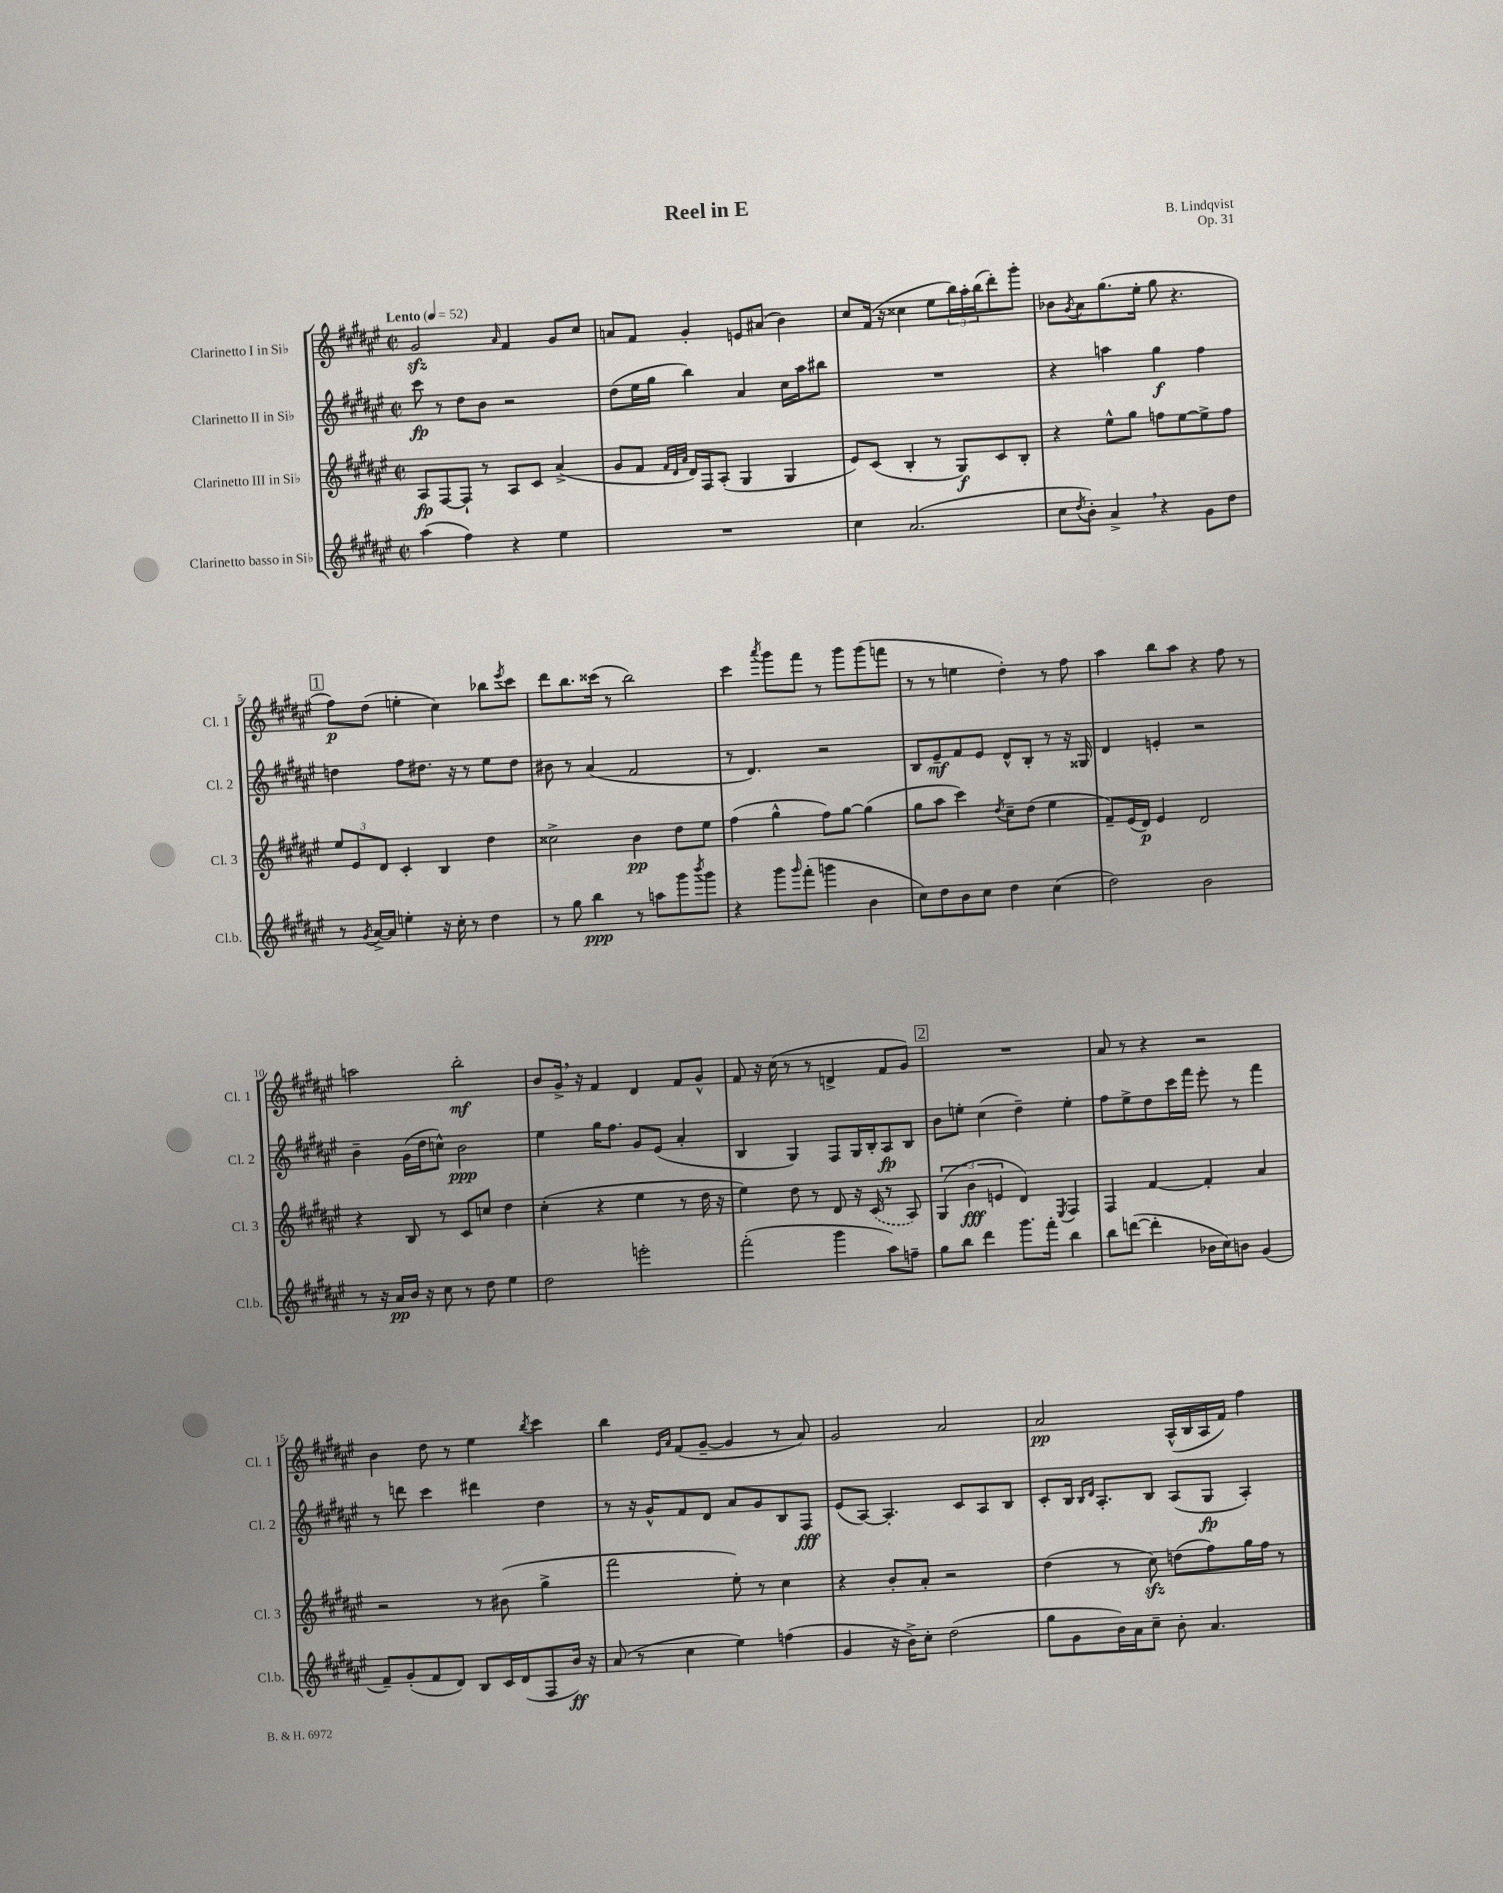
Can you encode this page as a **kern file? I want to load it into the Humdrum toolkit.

**kern	**dynam	**kern	**dynam	**kern	**dynam	**kern	**dynam
*part4	*part4	*part3	*part3	*part2	*part2	*part1	*part1
*staff4	*staff4	*staff3	*staff3	*staff2	*staff2	*staff1	*staff1
*I"Clarinetto basso in Si♭	*	*I"Clarinetto III in Si♭	*	*I"Clarinetto II in Si♭	*	*I"Clarinetto I in Si♭	*
*I'Cl.b.	*	*I'Cl. 3	*	*I'Cl. 2	*	*I'Cl. 1	*
*clefG2	*	*clefG2	*	*clefG2	*	*clefG2	*
*k[f#c#g#d#a#e#]	*	*k[f#c#g#d#a#e#]	*	*k[f#c#g#d#a#e#]	*	*k[f#c#g#d#a#e#]	*
*M2/2	*	*M2/2	*	*M2/2	*	*M2/2	*
*met(c|)	*	*met(c|)	*	*met(c|)	*	*met(c|)	*
*MM52	*	*MM52	*	*MM52	*	*MM52	*
=1	=1	=1	=1	=1	=1	=1	=1
!	!	!	!	!	!	!LO:TX:a:B:t=Lento	!
(4aa#\	.	8A#/L	fp	8ccc#\	fp	2g#zz/	.
.	.	[8F#/	.	8r	.	.	.
4ff#\)	.	8F#`/J]	.	8dd#\L	.	.	.
.	.	8r	.	8b\J	.	.	.
.	.	.	.	.	.	16qqa#/	.
4r	.	8A#/L	.	2r	.	4f#/	.
.	.	8c#/J	.	.	.	.	.
4ee#\	.	(4a#^/	.	.	.	8g#/L	.
.	.	.	.	.	.	8cc#/J	.
=2	=2	=2	=2	=2	=2	=2	=2
1r	.	8g#/L	.	(8dd#\L	.	8an/L	.
.	.	8f#/J	.	16ee#\L	.	8f#/J	.
.	.	.	.	16gg#\JJ	.	.	.
.	.	32qqf#/LLL	.	.	.	.	.
.	.	32qqd#/	.	.	.	.	.
.	.	32qqa#/JJJ	.	.	.	.	.
.	.	16d#/LL)	.	4bb\)	.	4g#'/	.
.	.	16F#/J	.	.	.	.	.
.	.	(8A#'/J	.	.	.	.	.
.	.	4G#/	.	4a#/	.	8en/L	.
.	.	.	.	.	.	(8a#X/J	.
.	.	4G#/	.	16cc#\LL	.	4b\)	.
.	.	.	.	16aa#\J	.	.	.
.	.	.	.	8bb#X\J	.	.	.
=3	=3	=3	=3	=3	=3	=3	=3
4cc#\	.	8e#/L)	.	1r	.	8cc#/L	.
.	.	(8c#/J	.	.	.	(16f#/Jk	.
.	.	.	.	.	.	16r	.
(2.a#/	.	4B'/	.	.	.	4cc##X\	.
.	.	8r	.	.	.	8ee#\L	.
.	.	8G#/L)	f	.	.	24bb\L)	.
.	.	.	.	.	.	24aa#'\	.
.	.	.	.	.	.	(24bb\J	.
.	.	8c#/	.	.	.	8ddd#'\)	.
.	.	8B'/J	.	.	.	8ggg#'\J	.
=4	=4	=4	=4	=4	=4	=4	=4
8cc#\L	.	4r	.	4r	.	8b-X\L	.
8qdd#/	.	.	.	.	.	8qg#/	.
8b'\J)	.	.	.	.	.	8a#\	.
4a#^,/	.	8ee#^^\L	.	4aan\	.	(8.gg#\	.
.	.	8gg#\J	.	.	.	.	.
.	.	.	.	.	.	16ee#'\Jk	.
4r	.	8ffn\L	.	4gg#\	f	8gg#\	.
.	.	[8ee#\	.	.	.	4.r	.
8g#\L	.	8ee#^\]	.	4ff#\	.	.	.
8dd#\J	.	8ff\J	.	.	.	.	.
!!LO:LB:g=z
!!LO:REH:place=s1:t=1
=5	=5	=5	=5	=5	=5	=5	=5
8r	.	12ee#/L	.	4ddn\	.	8ff#\L)	p
.	.	12e#/	.	.	.	.	.
8qg#/	.	.	.	.	.	.	.
[16a#^/LL	.	.	.	.	.	(8dd#\J	.
.	.	12d#/J	.	.	.	.	.
16a#/JJ]	.	.	.	.	.	.	.
4een'\	.	4c#'/	.	8ff#\L	.	4een'\	.
.	.	.	.	8.dd#X\J	.	.	.
16r	.	4B/	.	.	.	4cc#\)	.
16cc#'\	.	.	.	16r	.	.	.
8r	.	.	.	8r	.	.	.
4dd#\	.	4dd#\	.	8ee#\L	.	8bb-X\L	.
.	.	.	.	.	.	8qeee#/	.
.	.	.	.	8dd#\J	.	8ccc#\J	.
=6	=6	=6	=6	=6	=6	=6	=6
8r	.	2cc##X^\	.	8b#X\	.	8ddd#\L	.
8gg#\	.	.	.	8r	.	8.bb\	.
4bb\	ppp	.	.	(4a#/	.	.	.
.	.	.	.	.	.	(16ccc##X\Jk	.
.	.	.	.	.	.	8r	.
8r	.	4b\	pp	2f#/	.	2bb\)	.
8aan\L	.	.	.	.	.	.	.
8ggg#\	.	8dd#\L	.	.	.	.	.
8qbbb/	.	.	.	.	.	.	.
8ggg#\J	.	8ee#\J	.	.	.	.	.
=7	=7	=7	=7	=7	=7	=7	=7
4r	.	(4ff#\	.	8r	.	4ccc#\	.
.	.	.	.	4.d#/)	.	.	.
.	.	.	.	.	.	8qaaa#/	.
8ggg#\L	.	4gg#^^\	.	.	.	8ggg#\L	.
16qqggg#/	.	.	.	.	.	.	.
(8fff#'\J	.	.	.	.	.	8fff#\J	.
4gggn\	.	8ff#\L)	.	2r	.	8r	.
.	.	[8gg#\J	.	.	.	8ggg#\L	.
4b\	.	(4gg#\]	.	.	.	(8ggg#\	.
.	.	.	.	.	.	8fffn\J	.
=8	=8	=8	=8	=8	=8	=8	=8
8cc#\L)	.	8gg#\L	.	8B/L	.	8r	.
8dd#\	.	8aa#\J	.	8e#~/	mf	8r	.
8b\	.	4ccc#\)	.	8f#/	.	4een\	.
8cc#\J	.	.	.	8e#/J	.	.	.
.	.	8qdd#/	.	.	.	.	.
4dd#\	.	8cc#~\L	.	8d#^^/L	.	4dd#'\)	.
.	.	(8dd#\J	.	8B'/J	.	.	.
(4cc#\	.	4ee#\	.	8r	.	8r	.
.	.	.	.	16r	.	8ff#\	.
.	.	.	.	16G##X/	.	.	.
=9	=9	=9	=9	=9	=9	=9	=9
2dd#\)	.	8f#~/L)	.	4d#/	.	4aa#\	.
.	.	(16e#/L	.	.	.	.	.
.	.	16d#/JJ)	p	.	.	.	.
.	.	4e#/	.	4en'/	.	8bb\L	.
.	.	.	.	.	.	8aa#\J	.
2b\	.	2d#/	.	2r	.	4r	.
.	.	.	.	.	.	8ff#\	.
.	.	.	.	.	.	8r	.
!!LO:LB:g=z
=10	=10	=10	=10	=10	=10	=10	=10
8r	.	4r	.	4b~\	.	2aan\	.
16r	.	.	.	.	.	.	.
16a#/LL	pp	.	.	.	.	.	.
16b/JJ	.	8B/	.	(16g#\LL	.	.	.
16r	.	.	.	16dd#\J	.	.	.
8cc#\	.	8r	.	8ccn^^\J)	.	.	.
8r	.	8c#/L	.	2b\	ppp	2bb'\	mf
8dd#\	.	8ccn/J	.	.	.	.	.
4ee#\	.	4dd#\	.	.	.	.	.
=11	=11	=11	=11	=11	=11	=11	=11
2dd#\	.	(4cc#'\	.	4ee#\	.	8b/L	.
.	.	.	.	.	.	16g#^,/Jk	.
.	.	.	.	.	.	16r	.
.	.	4r	.	16gg#\KL	.	4f#/	.
.	.	.	.	8.ff#\J	.	.	.
2eeen'\	.	4ee#\	.	8g#/L	.	4d#/	.
.	.	.	.	(8e#/J	.	.	.
.	.	8r	.	4a#'/	.	8f#/L	.
.	.	16dd#\	.	.	.	8g#^^/J	.
.	.	16r	.	.	.	.	.
=12	=12	=12	=12	=12	=12	=12	=12
(2fff#'\	.	4ee#\)	.	4B/	.	8f#/	.
.	.	.	.	.	.	16r	.
.	.	.	.	.	.	(16cc#\	.
.	.	8dd#\	.	4G#/)	.	8r	.
.	.	8r	.	.	.	8r	.
4ggg#\	.	8d#/	.	8F#/L	.	4dn^/	.
.	.	16r	.	16G#/L	.	.	.
.	.	(16c#/	.	16B'/J	.	.	.
8aa#\L)	.	8r	.	8A#/	fp	8f#/L	.
8ffn~\J	.	8A#/)	.	8B/J	.	8g#/J)	.
!!LO:REH:place=s1:t=2
=13	=13	=13	=13	=13	=13	=13	=13
8gg#\L	.	(6G#/	.	8b\L	.	1r	.
8bb\J	.	.	.	8een'\J	.	.	.
.	.	6b\	fff	.	.	.	.
4ddd#\	.	.	.	(4cc#\	.	.	.
.	.	6en/	.	.	.	.	.
8.ggg#\L	.	4d#/)	.	4dd#~\)	.	.	.
16fff#'\Jk	.	.	.	.	.	.	.
.	.	8qE#/	.	.	.	.	.
4bb\	.	4F#/	.	4ee'\	.	.	.
=14	=14	=14	=14	=14	=14	=14	=14
8bb\L	.	4F#/	.	8ff#\L	.	8a#/	.
([8dddn\J	.	.	.	8ee#^\	.	8r	.
4ddd'\]	.	[4f#/	.	8dd#\	.	4r	.
.	.	.	.	16ccc#\L	.	.	.
.	.	.	.	16fff#\JJ	.	.	.
16b-X\LL	.	4f#'/]	.	8eee#'\	.	2r	.
16cc#\J)	.	.	.	.	.	.	.
8bn\J	.	.	.	8r	.	.	.
(4g#/	.	4a#/	.	4fff#\	.	.	.
!!LO:LB:g=z
=15	=15	=15	=15	=15	=15	=15	=15
8f#~/L)	.	2r	.	8r	.	4b\	.
(8g#'/	.	.	.	8dddn\	.	.	.
8f#/	.	.	.	4ccc#\	.	8dd#\	.
8d#/J)	.	.	.	.	.	8r	.
8B/L	.	8r	.	4ddd#X\	.	4ee#\	.
16c#/L	.	(8b#X\	.	.	.	.	.
(16d#/J	.	.	.	.	.	.	.
.	.	.	.	.	.	8qbb/	.
8F#/	.	4gg#^\	.	4dd#\	.	4ccc#\	.
16b/Jk)	ff	.	.	.	.	.	.
16r	.	.	.	.	.	.	.
=16	=16	=16	=16	=16	=16	=16	=16
(8a#/	.	2fff#\	.	8r	.	4bb\	.
8r	.	.	.	16r	.	.	.
.	.	.	.	16g#^^/KL	.	.	.
.	.	.	.	.	.	16qqe#/LL	.
.	.	.	.	.	.	16qqa#/JJ	.
4cc#\	.	.	.	8f#/	.	(8f#/L	.
.	.	.	.	8d#/J	.	[8g#~/J	.
4ee#\)	.	8ee#'\)	.	8a#/L	.	4g#/]	.
.	.	8r	.	8g#/	.	.	.
(4ffn\	.	4cc#\	.	8B/	.	8r	.
.	.	.	.	8F#/J	fff	8a#/)	.
=17	=17	=17	=17	=17	=17	=17	=17
4g#/	.	4r	.	(8e#/L	.	2g#/	.
.	.	.	.	[8A#/J)	.	.	.
16r	.	8b'/L	.	4.A#'/]	.	.	.
16b^\KL)	.	.	.	.	.	.	.
8cc#'\J	.	8a#'/J	.	.	.	.	.
(2dd#\	.	2r	.	.	.	2a#/	.
.	.	.	.	8c#/L	.	.	.
.	.	.	.	8A#/	.	.	.
.	.	.	.	8B/J	.	.	.
=18	=18	=18	=18	=18	=18	=18	=18
8gg#\L	.	(4dd#\	.	8c#'/L	.	2a#/	pp
8g#\	.	.	.	16B/Jk	.	.	.
.	.	.	.	16qqB/LL	.	.	.
.	.	.	.	16qqd#/JJ	.	.	.
.	.	.	.	8.A#'/L	.	.	.
16b\L)	.	8r	.	.	.	.	.
16a#\J	.	.	.	.	.	.	.
8cc#~\J	.	8cc#zz\)	.	8B/J	.	.	.
8b'\	.	(8ddn\L	.	(8A#/L	.	(16A#^^/LL	.
.	.	.	.	.	.	16B/	.
4.a#/	.	8ff#\)	.	8G#/J	fp	16A#/	.
.	.	.	.	.	.	16f#/JJ)	.
.	.	16gg#\L	.	4A#'/)	.	4ff#\	.
.	.	16ff#\JJ	.	.	.	.	.
.	.	8r	.	.	.	.	.
==	==	==	==	==	==	==	==
*-	*-	*-	*-	*-	*-	*-	*-
